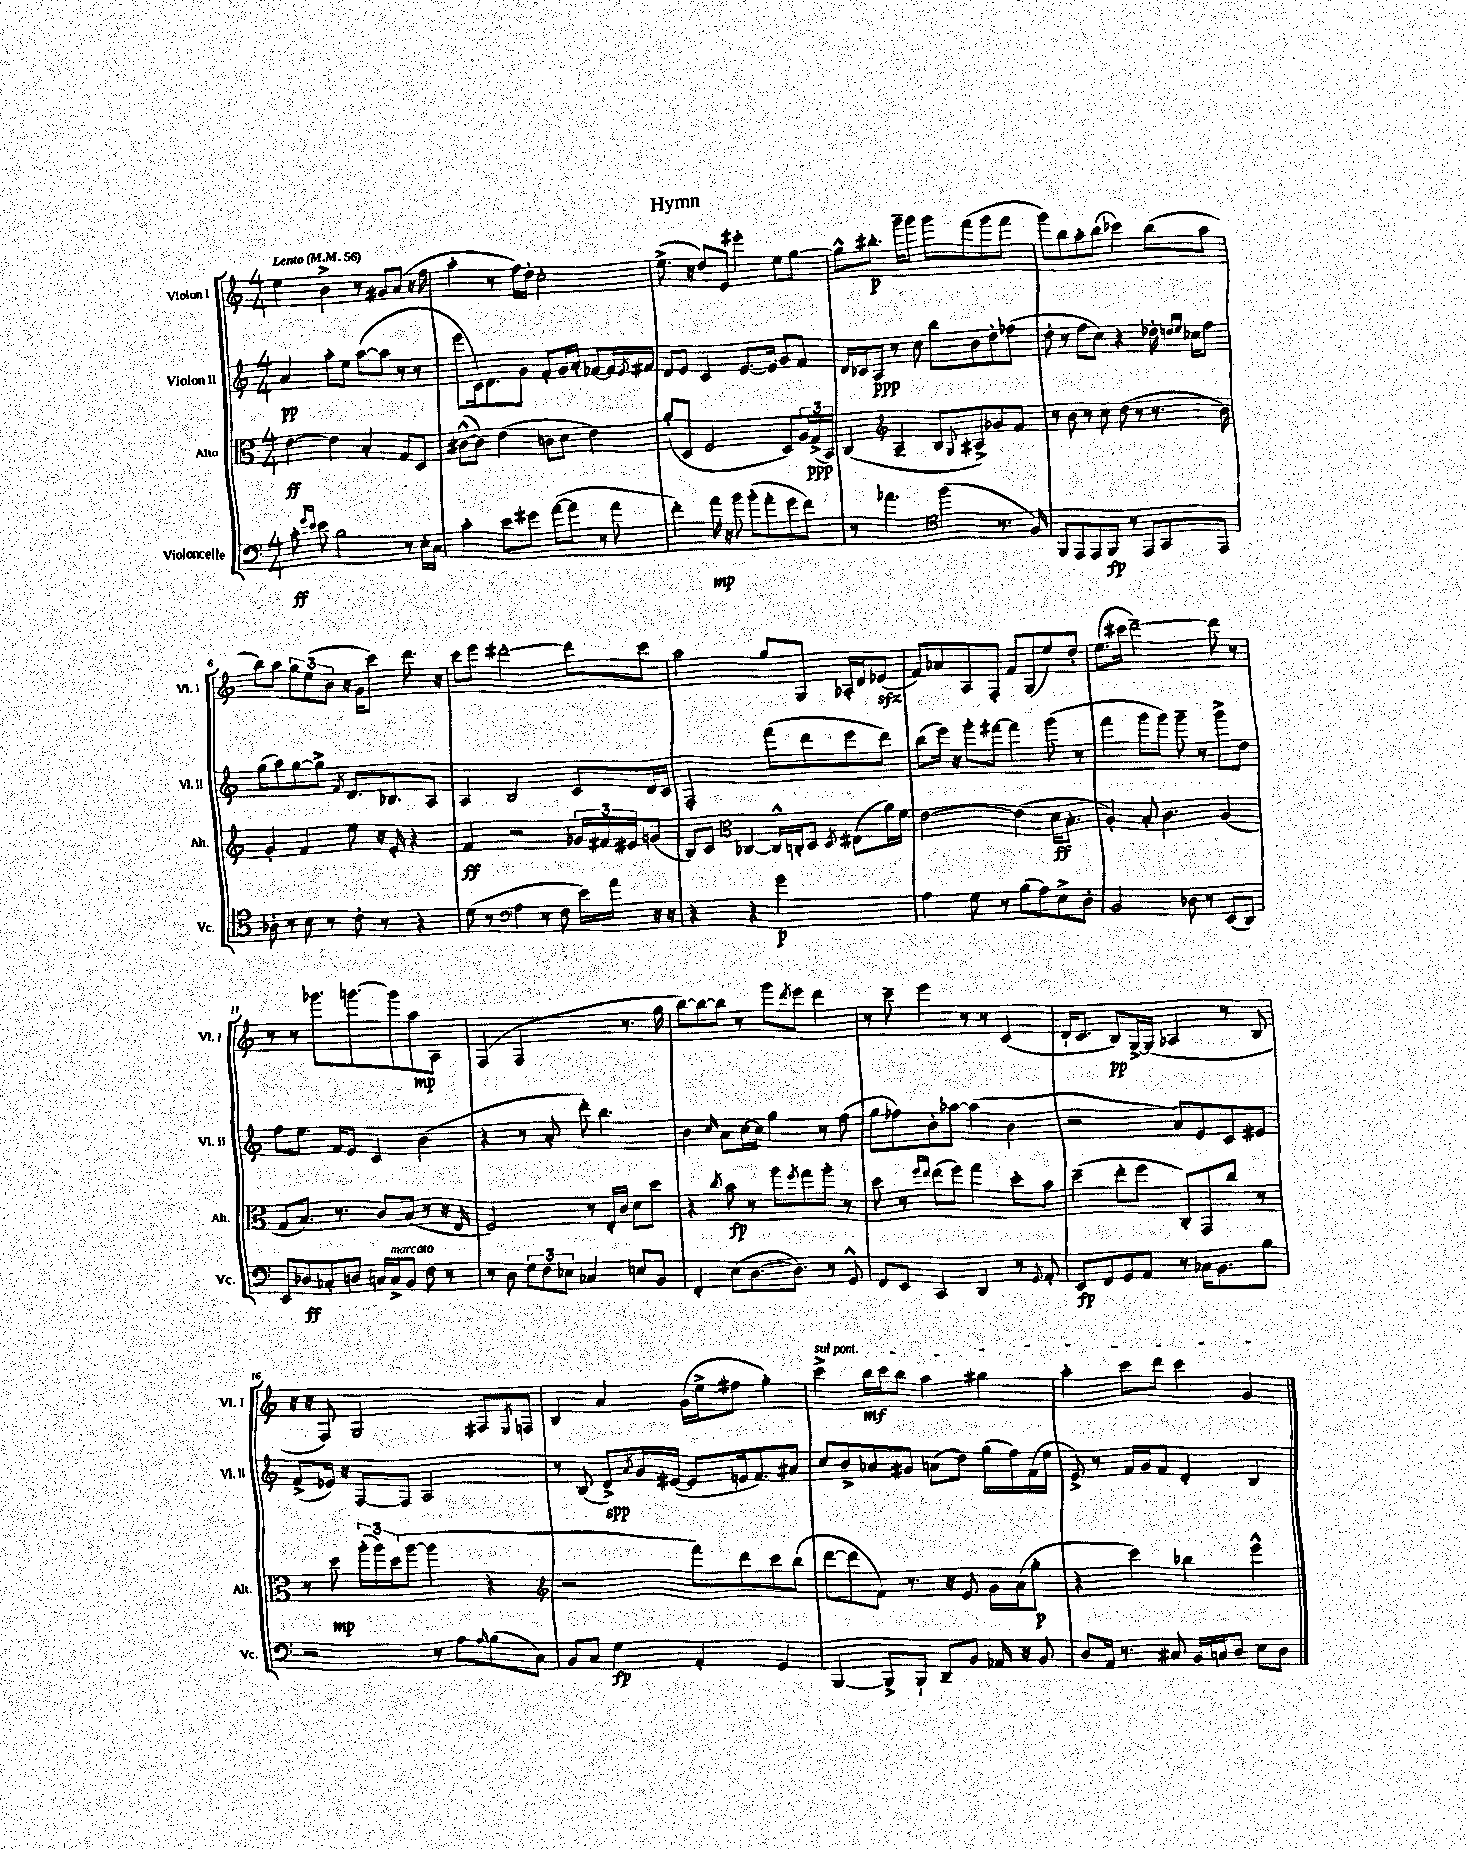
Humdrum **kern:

**kern	**dynam	**kern	**dynam	**kern	**dynam	**kern	**dynam
*part4	*part4	*part3	*part3	*part2	*part2	*part1	*part1
*staff4	*staff4	*staff3	*staff3	*staff2	*staff2	*staff1	*staff1
*I"Violoncelle	*	*I"Alto	*	*I"Violon II	*	*I"Violon I	*
*I'Vc.	*	*I'Alt.	*	*I'Vl. II	*	*I'Vl. I	*
*clefF4	*	*clefC3	*	*clefG2	*	*clefG2	*
*k[]	*	*k[]	*	*k[]	*	*k[]	*
*M4/4	*	*M4/4	*	*M4/4	*	*M4/4	*
*MM56	*	*MM56	*	*MM56	*	*MM56	*
=1	=1	=1	=1	=1	=1	=1	=1
!	!	!	!	!	!	!LO:TX:a:B:t=Lento	!
8c'\	ff	[4e\	ff	4a/	pp	4ee\	.
16qqg/LL	.	.	.	.	.	.	.
16qqe/JJ	.	.	.	.	.	.	.
8e\	.	.	.	.	.	.	.
2B\	.	4e\]	.	8aa'\L	.	4b^\	.
.	.	.	.	8ee\J	.	.	.
.	.	4B'/	.	([8aa\L	.	8r	.
.	.	.	.	8aa\J]	.	8g#X/L	.
8r	.	8G/L	.	8r	.	(8a/J	.
16E'\LL	.	8D/J	.	8r	.	16r	.
16C\JJ	.	.	.	.	.	16ff\	.
=2	=2	=2	=2	=2	=2	=2	=2
4c'\	.	([8c#X^^\L	.	8eee\L	.	4aa'\	.
.	.	8c#\J])	.	16c\k)	.	.	.
.	.	.	.	8.d\	.	.	.
8e\L	.	(4e\	.	.	.	8r	.
8g#X\J	.	.	.	8g\J	.	16ff\LL)	.
.	.	.	.	.	.	16dd'\JJ	.
([8a\L	.	8cn\L	.	8f'/L	.	2cc'\	.
8a\J]	.	8d\J	.	16g/L	.	.	.
.	.	.	.	16a'/JJ	.	.	.
8r	.	4e\)	.	[8f-X/L	.	.	.
8a\	.	.	.	16f-/L]	.	.	.
.	.	.	.	8qe/	.	.	.
.	.	.	.	16f#X/JJ	.	.	.
=3	=3	=3	=3	=3	=3	=3	=3
4f'\)	.	(8a'/L	.	8d/L	.	(8.ee^\	.
.	.	8D/J	.	8e/J	.	.	.
.	.	.	.	.	.	16r	.
16a\	mp	2F/	.	4c/	.	8dd/L)	.
16r	.	.	.	.	.	.	.
8b\	.	.	.	.	.	8e/J	.
(8b'\L	.	.	.	[8.e/L	.	4eee#X'\	.
8a'\	.	.	.	.	.	.	.
.	.	.	.	16e/Jk]	.	.	.
8g\	.	8D/L)	.	8g/L	.	8ee\L	.
8f\J)	.	24A/L	.	8f/J	.	[8gg\J	.
.	.	(24G^/	ppp	.	.	.	.
.	.	24BB/JJ)	.	.	.	.	.
=4	=4	=4	=4	=4	=4	=4	=4
8r	.	(4C/	.	16d/LL	.	8gg^^\L]	.
.	.	.	.	16c-X/J	.	.	.
4.a-X\	.	.	.	8A/J	ppp	8.bb#X'\J	p
*	*	*clefG2	*	*	*	*	*
.	.	4A~/	.	8r	.	.	.
.	.	.	.	.	.	16ggg~\KL	.
.	.	.	.	8cc\	.	8ggg\J	.
*clefC4	*	*	*	*	*	*	*
(4ff\	.	8B/L	.	8bb\L	.	8ggg\L	.
.	.	8qqG/	.	.	.	.	.
.	.	8A#X^/)	.	8b\	.	(8fff\	.
8.r	.	8g-X/	.	8dd'\	.	8ggg\	.
.	.	8f/J	.	(8ff-X\J	.	8fff\J	.
16F/)	.	.	.	.	.	.	.
=5	=5	=5	=5	=5	=5	=5	=5
8FF/L	.	8r	.	8dd'\	.	8ggg\L)	.
8EE/	.	8b\	.	8r	.	8bb\	.
8EE/	.	8r	.	8ff\L	.	8aa'\	.
8FF/J	fp	8cc\	.	8cc\J)	.	(8bb\J	.
8r	.	(8dd\	.	4r	.	4ccc-X\)	.
8EE/L	.	8r	.	.	.	.	.
8GG/	.	8.r	.	16dd-X'\	.	(8bb\L	.
.	.	.	.	16qqddn/LL	.	.	.
.	.	.	.	16qqee/JJ	.	.	.
.	.	.	.	16cc-X\KL	.	.	.
8EE/J	.	.	.	8ff\J	.	8aa\J	.
.	.	16b\)	.	.	.	.	.
!!LO:LB:g=z
=6	=6	=6	=6	=6	=6	=6	=6
8A-X'\	.	4g'/	.	(8gg\L	.	8bb\L)	.
8r	.	.	.	8aa\)	.	8aa\J	.
8B\	.	4f/	.	[8gg\	.	12gg\L	.
.	.	.	.	.	.	(12ee\	.
8r	.	.	.	8gg^\J]	.	.	.
.	.	.	.	.	.	12b\J	.
.	.	.	.	8qf/	.	.	.
8c'\	.	8ee\	.	8.d/L	.	16r	.
.	.	.	.	.	.	16g\KL	.
8r	.	16r	.	.	.	8ccc\J)	.
.	.	16e'/	.	8.B-X/	.	.	.
4r	.	4r	.	.	.	8.ddd\	.
.	.	.	.	8A/J	.	.	.
.	.	.	.	.	.	16r	.
=7	=7	=7	=7	=7	=7	=7	=7
(8d\	.	4f/	ff	4A/	.	8ccc\L	.
8r	.	.	.	.	.	8eee\J	.
*clefF4	*	*	*	*	*	*	*
4A\	.	2r	.	2B/	.	[2ddd#X'\	.
8r	.	.	.	.	.	.	.
8F\	.	.	.	.	.	.	.
16e\LL)	.	24g-X/LL	.	8c/L	.	8ddd#\L]	.
.	.	24f#X/	.	.	.	.	.
16a\JJ	.	.	.	.	.	.	.
.	.	24e#X/J	.	.	.	.	.
16r	.	(8gn/J	.	16d/L	.	8ccc\J	.
16r	.	.	.	16c/JJ	.	.	.
=8	=8	=8	=8	=8	=8	=8	=8
4r	.	8B/L)	.	2F'/	.	2aa\	.
.	.	8c/J	.	.	.	.	.
*	*	*clefC3	*	*	*	*	*
4r	.	[4C-X/	.	.	.	.	.
2g\	p	16C-^^/LL]	.	(8fff\L	.	8gg/L	.
.	.	16Cn'/J	.	.	.	.	.
.	.	8D/J	.	8ddd\	.	8G/J	.
.	.	8qD/	.	.	.	.	.
.	.	(8E#X\L	.	8eee\	.	16A-X'/LL	.
.	.	.	.	.	.	16d/J	.
.	.	16a\L)	.	8ddd\J)	.	(8e-Xzz/J	.
.	.	16f\JJ	.	.	.	.	.
=9	=9	=9	=9	=9	=9	=9	=9
4A\	.	[2e\	.	(8bb\L	.	8f/L)	.
.	.	.	.	16eee\Jk)	.	8a-X/	.
.	.	.	.	16r	.	.	.
8G\	.	.	.	8ggg'\L	.	8A/	.
8r	.	.	.	[8fff#X\J	.	8F'/J	.
(8B\L	.	(4e\]	.	4fff#\]	.	8f/L	.
8A\)	.	.	.	.	.	(8G/	.
8E^\	.	16d\KL	ff	(8ggg\	.	8ee/)	.
.	.	8.B'\J	.	.	.	.	.
8D'\J	.	.	.	8r	.	8dd'/J	.
=10	=10	=10	=10	=10	=10	=10	=10
2BB/	.	4A'/)	.	4fff\	.	(8.ee\L	.
.	.	.	.	.	.	16ccc#X\Jk	.
.	.	8B'/	.	8ggg\L	.	[2ddd~\)	.
.	.	4.c\	.	8ggg\J)	.	.	.
8D-X\	.	.	.	8ggg~\	.	.	.
8r	.	.	.	8r	.	.	.
(8EE/L	.	(4A/	.	8ggg^\L	.	8ddd\]	.
8DD/J)	.	.	.	8dd\J	.	8r	.
!!LO:LB:g=z
=11	=11	=11	=11	=11	=11	=11	=11
8EE/L	.	8G/L	.	8ff\L	.	8r	.
8D-X/	ff	8.B/J)	.	8.ee\J	.	8r	.
8C-X'/	.	.	.	.	.	8.ggg-X\L	.
.	.	8.r	.	16f/KL	.	.	.
8Dn/J	.	.	.	8e/J	.	.	.
.	.	.	.	.	.	[8.gggn\	.
16Cn/LL	.	8c/L	.	4c/	.	.	.
!LO:TX:a:i:t=marcato	!	!	!	!	!	!	!
16C^/J	.	.	.	.	.	.	.
8BB/J	.	(8B/J	.	.	.	8ggg\]	.
8F\	.	8r	.	(4b\	.	8aa\	mp
8r	.	16r	.	.	.	8A\J	.
.	.	16E/	.	.	.	.	.
=12	=12	=12	=12	=12	=12	=12	=12
8r	.	2F/)	.	4r	.	(4F/	.
8D\	.	.	.	.	.	.	.
12G\L	.	.	.	8r	.	2F/	.
12F\	.	.	.	.	.	.	.
.	.	.	.	8a'/	.	.	.
12E-X\J	.	.	.	.	.	.	.
4C-X/	.	8r	.	8ddd'\)	.	.	.
.	.	16E'/LL	.	4.bb\	.	.	.
.	.	16c/JJ	.	.	.	.	.
8En/L	.	8d\L	.	.	.	8.r	.
8BB/J	.	8dd\J	.	.	.	.	.
.	.	.	.	.	.	16gg\	.
=13	=13	=13	=13	=13	=13	=13	=13
4FF'/	.	4r	.	4b\	.	[8bb\L)	.
.	.	.	.	.	.	8bb\_	.
.	.	8qcc/	.	16qqcc/	.	.	.
(8E\L	.	8b\	fp	8a\L	.	8bb\J]	.
[8.D\	.	8r	.	[16cc\L	.	8r	.
.	.	.	.	16cc\JJ]	.	.	.
.	.	8aa\L	.	4gg\	.	8ggg\L	.
8.D\J])	.	.	.	.	.	.	.
.	.	8qff/	.	.	.	8qddd/	.
.	.	8gg\	.	.	.	8eee\J	.
8r	.	8aa'\J	.	8r	.	4ddd\	.
8GG^^/	.	8r	.	(8ff\	.	.	.
=14	=14	=14	=14	=14	=14	=14	=14
8FF/L	.	8dd\	.	8gg\L	.	8r	.
8EE/J	.	8r	.	8ff-X\)	.	8ccc~\	.
.	.	16qqff/LL	.	.	.	.	.
.	.	16qqee/JJ	.	.	.	.	.
4CC/	.	(8ee\L	.	8b'\	.	4eee\	.
.	.	8ff\J)	.	[8aa-X\J	.	.	.
4DD/	.	4gg\	.	(4aa-\]	.	8r	.
.	.	.	.	.	.	8r	.
8r	.	8dd'\L	.	4b\	.	(4c/	.
8qqGG/	.	.	.	.	.	.	.
8AA'/	.	8b\J	.	.	.	.	.
=15	=15	=15	=15	=15	=15	=15	=15
8EE/L	fp	(4dd~\	.	2r	.	16d`/KL	.
.	.	.	.	.	.	8.c/J	.
8FF/	.	.	.	.	.	.	.
8GG/	.	8ee'\L	.	.	.	8B/L)	pp
8AA/J	.	8ff\J	.	.	.	[16G^/L	.
.	.	.	.	.	.	(16G/JJ]	.
8r	.	8C'/L)	.	8a/L)	.	4A-X/	.
16C-X\KL	.	8GG/	.	8e/	.	.	.
8.BB\	.	.	.	.	.	.	.
.	.	8cc/J	.	8c/	.	8r	.
8B\J	.	8r	.	8e#X/J	.	8B/	.
!!LO:LB:g=z
=16	=16	=16	=16	=16	=16	=16	=16
2r	.	8r	.	(8f^/L	.	16r	.
.	.	.	.	.	.	16r	.
.	.	8dd\	mp	16e-X/Jk)	.	8F/)	.
.	.	.	.	16r	.	.	.
.	.	(24aa'\LL	.	[8F/L	.	2G/	.
.	.	24aa\)	.	.	.	.	.
.	.	(24dd\J	.	.	.	.	.
.	.	[8aa\J	.	8F/J]	.	.	.
8r	.	4aa\]	.	2A/	.	.	.
8A\L	.	.	.	.	.	.	.
16qqA/	.	.	.	.	.	.	.
(8B\	.	4r	.	.	.	8F#X/L	.
.	.	.	.	.	.	8qE/	.
8C\J)	.	.	.	.	.	8Fn/J	.
=17	=17	=17	=17	=17	=17	=17	=17
*	*	*clefG2	*	*	*	*	*
8BB/L	.	2r	.	8r	.	4B/	.
8C/J	.	.	.	(8B/	.	.	.
4G\	fp	.	.	8d^/L)	spp	4a/	.
.	.	.	.	8qa/	.	.	.
.	.	.	.	16g/L	.	.	.
.	.	.	.	([16e#X/JJ	.	.	.
4AA'/	.	8fff\L)	.	8e#/L]	.	(16g\LL	.
.	.	.	.	.	.	16ee^\J	.
.	.	8ddd\	.	16en/k	.	8ff#X\J	.
.	.	.	.	8.f/)	.	.	.
4GG/	.	8ccc\	.	.	.	4gg'\)	.
.	.	(8bb\J	.	8a#X/J	.	.	.
=18	=18	=18	=18	=18	=18	=18	=18
!	!	!	!	!	!	!LO:TX:a:i:t=sul pont.	!
[4BBB/	.	[8ddd\L	.	8cc/L	.	4ccc^\	.
.	.	8ddd\]	.	8b^/	.	.	.
8BBB^/L]	.	8f\J)	.	8a-X/	.	16bb\LL	mf
.	.	.	.	.	.	16ccc\J	.
8BBB`/J	.	8.r	.	8g#X/J	.	8bb\J	.
8DD~/L	.	.	.	(8an\L	.	4aa\	.
.	.	16r	.	.	.	.	.
8BB/J	.	8e/	.	8dd\J)	.	.	.
16AA-X/	.	16g\LL	.	(16gg\LL	.	4gg#X\	.
16r	.	(16a\J	.	16ff\)	.	.	.
8BB/	.	8gg'\J	p	(16f\	.	.	.
.	.	.	.	16ee\JJ	.	.	.
=19	=19	=19	=19	=19	=19	=19	=19
8D/L	.	4r	.	8e^/)	.	4aa'\	.
16AA/Jk	.	.	.	8r	.	.	.
8.r	.	.	.	.	.	.	.
.	.	4ccc\)	.	16f/LL	.	8ccc\L	.
.	.	.	.	16g/J	.	.	.
8C#X/	.	.	.	8f/J	.	8ddd\J	.
16BB/LL	.	4bb-X\	.	4d'/	.	4ccc\	.
16Cn/J	.	.	.	.	.	.	.
8D/J	.	.	.	.	.	.	.
8E\L	.	4eee^^\	.	4B/	.	4g/	.
8D\J	.	.	.	.	.	.	.
==	==	==	==	==	==	==	==
*-	*-	*-	*-	*-	*-	*-	*-
